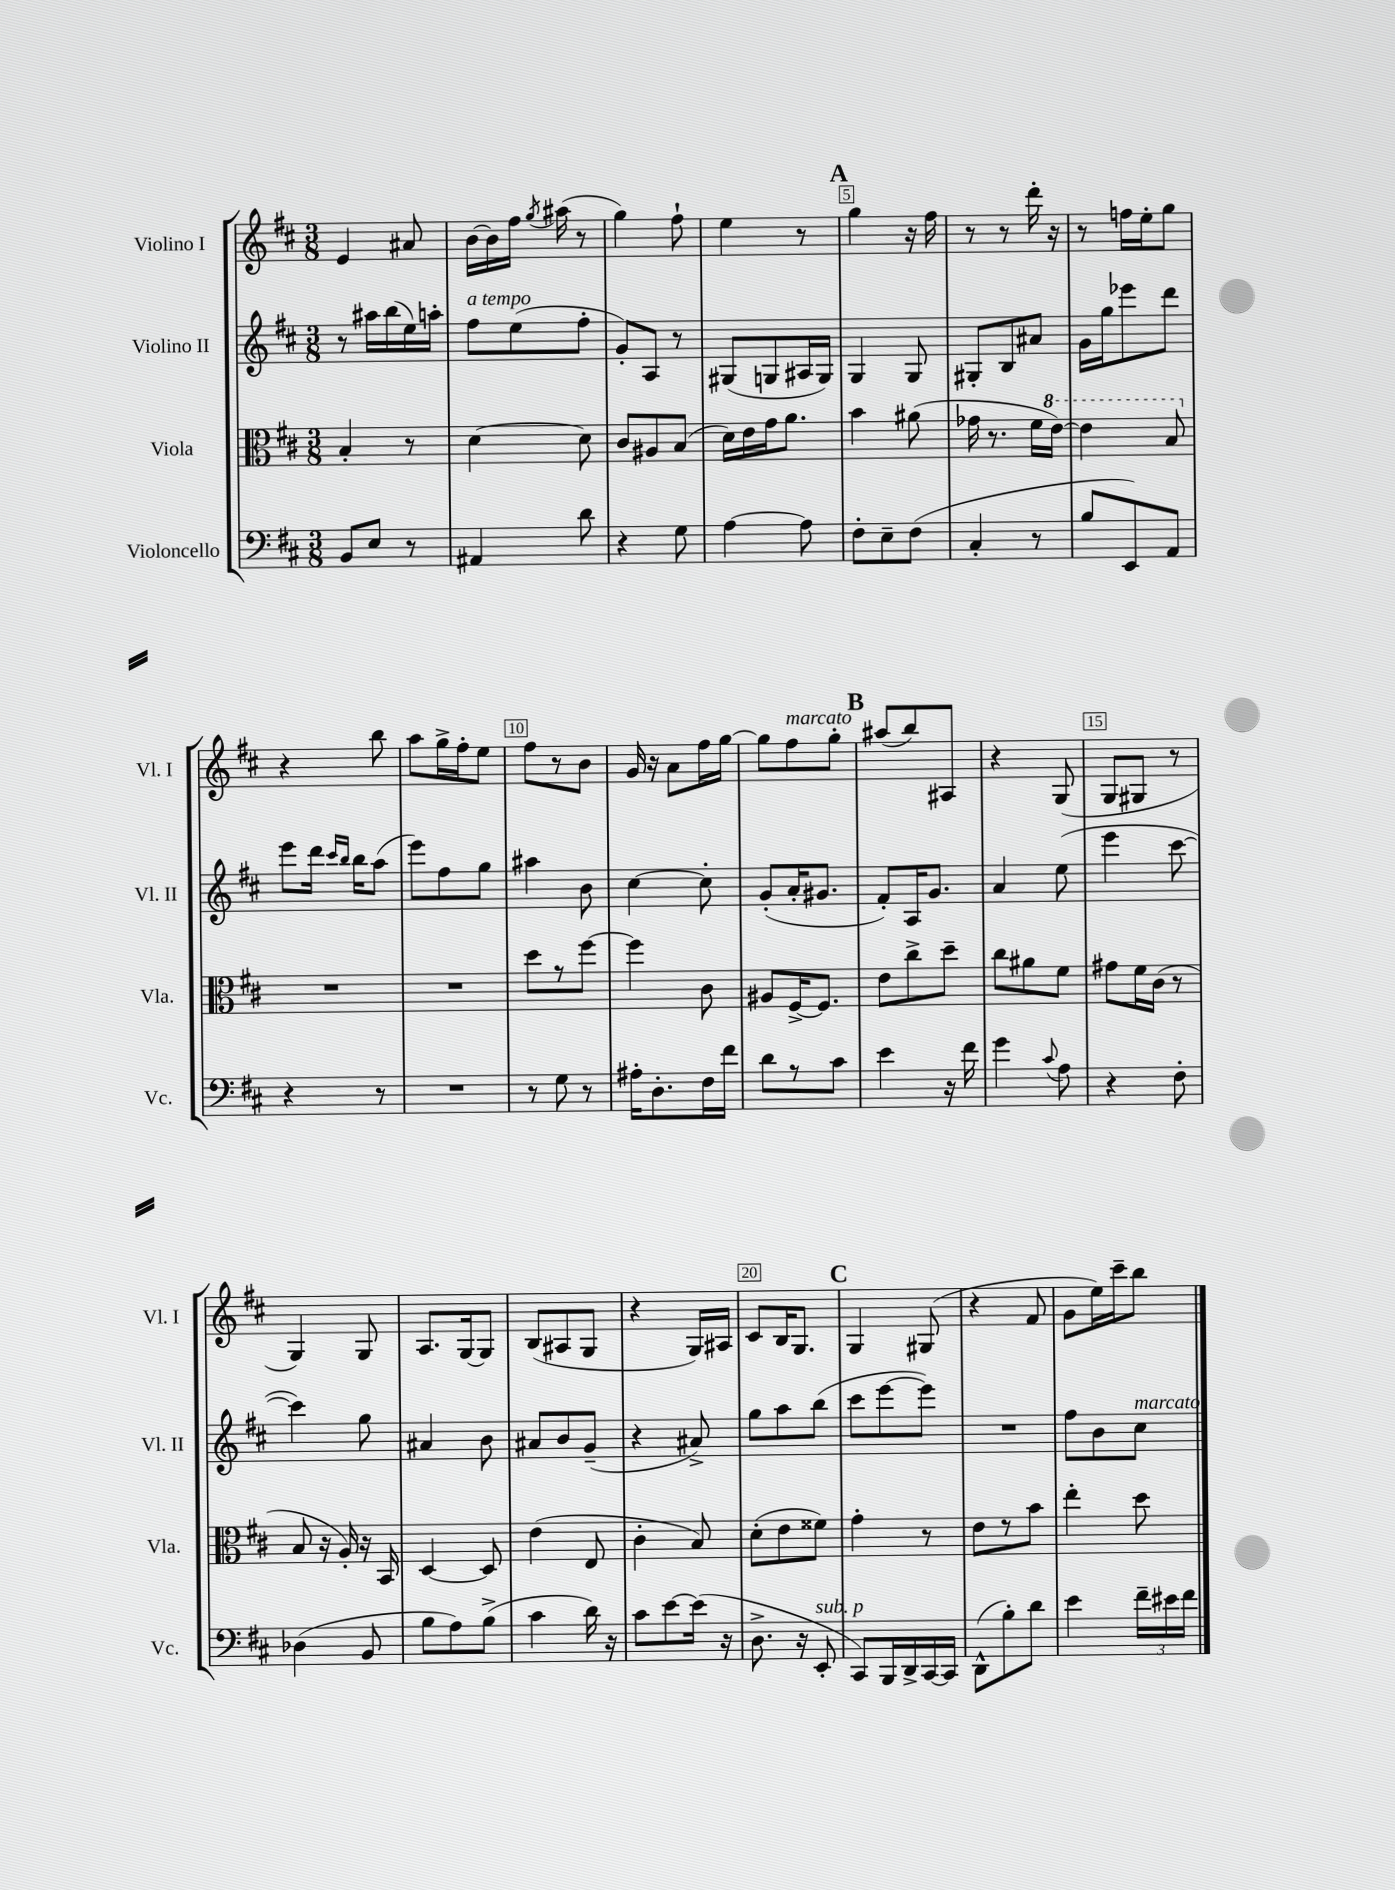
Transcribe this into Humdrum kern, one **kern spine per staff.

**kern	**kern	**kern	**kern
*staff4	*staff3	*staff2	*staff1
*clefF4	*clefC3	*clefG2	*clefG2
*k[f#c#]	*k[f#c#]	*k[f#c#]	*k[f#c#]
*M3/8	*M3/8	*M3/8	*M3/8
8BB	4B'	8r	4e
8E	.	16aa#	.
.	.	(16bb	.
8r	8r	16ee)	8a#
.	.	16aa'	.
=	=	=	=
4AA#	[4d	8ff#	[16b
.	.	.	16b]
.	.	(8ee	16ff#
.	.	.	8qgg
.	.	.	(16aa#
8d	8d]	8ff#'	8r
=	=	=	=
4r	8c#	8g')	4gg)
.	8A#	8A	.
8G	(8B	8r	8ff#`
=	=	=	=
[4A	16d)	(8G#	4ee
.	16e	.	.
.	16g	8G	.
.	8.a	.	.
8A]	.	16A#	8r
.	.	16G)	.
=	=	=	=
8F#'	4b	4G	4gg
8E~	.	.	.
(8F#	(8a#	8G	16r
.	.	.	16ff#
=	=	=	=
4C#'	16g-	8G#'	8r
.	8.r	.	.
.	.	8B	8r
8r	16f#	8a#	16ddd'
.	[16ee)	.	16r
=	=	=	=
8B	4ee]	16g	8r
.	.	16gg	.
8EE)	.	8eee-	16ff
.	.	.	16ee'
8AA	8b	8ddd	8gg
=	=	=	=
4r	4.r	8eee	4r
.	.	16ddd	.
.	.	16qqccc#	.
.	.	16qqbb	.
.	.	16bb	.
8r	.	(8aa	8bb
=	=	=	=
4.r	4.r	8eee)	8aa
.	.	8ff#	16gg^
.	.	.	16ff#'
.	.	8gg	8ee
=	=	=	=
8r	8dd	4aa#	8ff#
8G	8r	.	8r
8r	[8ff#	8b	8b
=	=	=	=
16A#'	4ff#]	[4cc#	16g
8.D'	.	.	16r
.	.	.	8a
16F#	8c#	8cc#']	16ff#
16f#	.	.	[16gg
=	=	=	=
8d	8A#	(8g'	8gg]
8r	[16F#^	16a'	8ff#
.	8.F#]	8.g#	.
8c#	.	.	8gg'
=	=	=	=
4e	8e	8f#')	(8aa#
.	8cc#^	16A	8bb)
.	.	8.g	.
16r	8dd~	.	8A#
16f#	.	.	.
=	=	=	=
4g	8cc#	4a	4r
.	8a#	.	.
8qqc#	.	.	.
8A	8f#	(8ee	(8G
=	=	=	=
4r	8g#	4eee	8G
.	16f#	.	8G#
.	(16c#	.	.
8F#'	8r	[8ccc#	8r
=	=	=	=
(4D-	8B	4ccc#])	4G)
.	16r	.	.
.	16A')	.	.
8BB	16r	8gg	8G
.	16BB	.	.
=	=	=	=
8B	[4D	4a#	8.A
8A)	.	.	.
.	.	.	[16G
(8B^	8D]	8b	8G]
=	=	=	=
4c#	(4e	8a#	(8B
.	.	8b	8A#
16d)	8E	(8g~	8G
16r	.	.	.
=	=	=	=
8c#	4c#'	4r	4r
[8e	.	.	.
(16e]	8B)	8a#^)	16G)
16r	.	.	16A#
=	=	=	=
8.D^	(8d'	8gg	8c#
.	8e	8aa	16B
16r	.	.	8.G
8EE'	8f##)	(8bb	.
=	=	=	=
8CC#)	4g'	8ccc#	4G
16BBB	.	[8eee	.
16DD^	.	.	.
[16CC#	8r	8eee])	(8G#
16CC#]	.	.	.
=	=	=	=
(8DD^^	8e	4.r	4r
8B')	8r	.	.
8d	8b	.	8f#
=	=	=	=
4e	4ee'	8ff#	8g
.	.	8b	16ee)
.	.	.	16ccc#~
24f#~	8dd	8cc#	8bb
24e#	.	.	.
24f#	.	.	.
==	==	==	==
*-	*-	*-	*-
